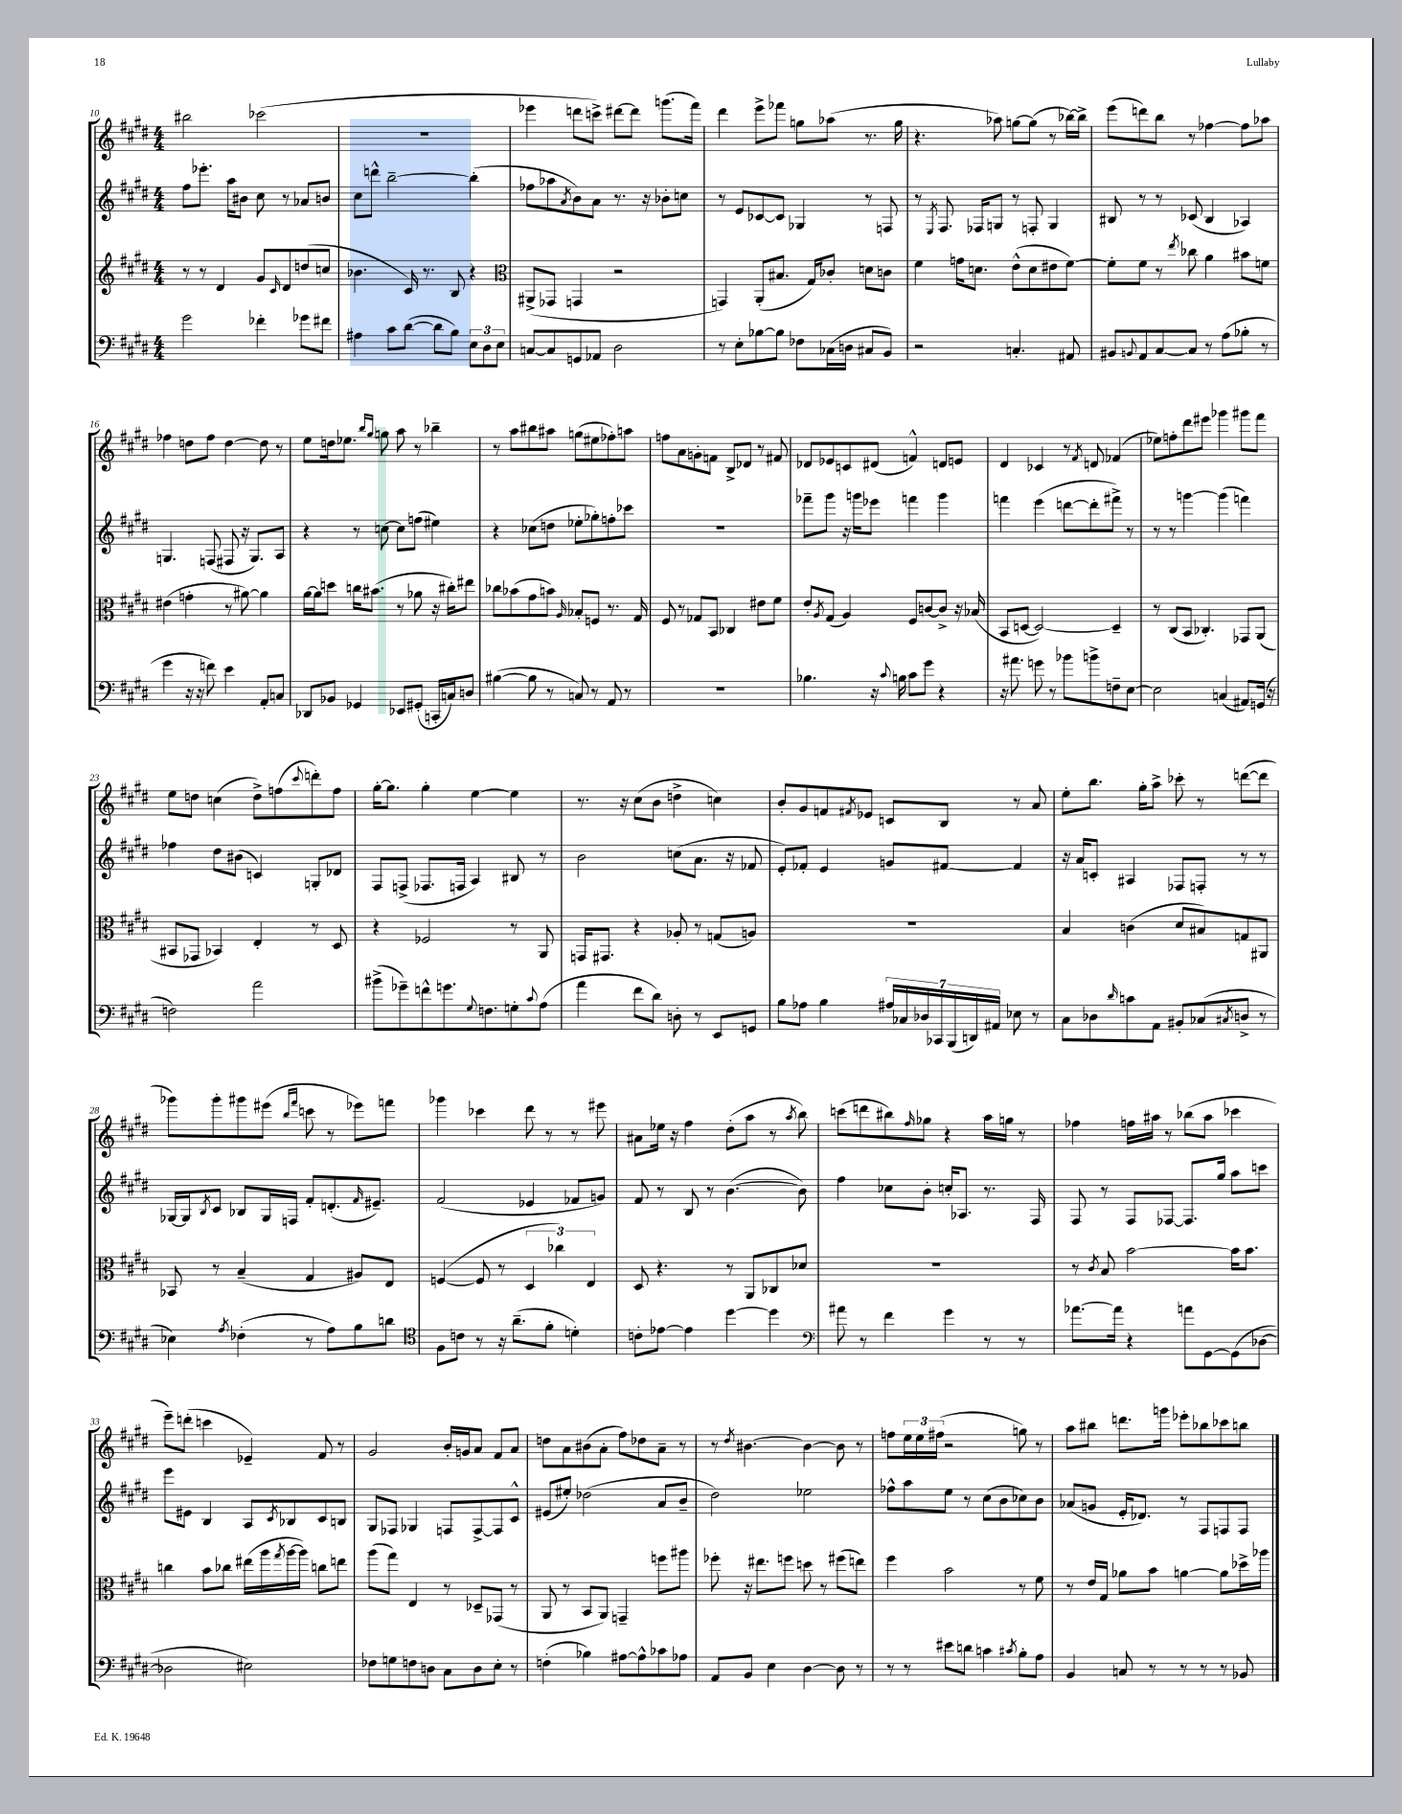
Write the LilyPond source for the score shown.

<<
\new StaffGroup <<
\new Staff = "s0" {
    \clef treble \key e \major \numericTimeSignature \time 4/4
    bis''2 ces'''2( |
    R1 |
    ees'''4 d'''8 c'''8->) dis'''8~ dis'''8 g'''8.( fis'''16) |
    dis'''4 e'''8-> fes'''8 g''8 aes''8( r8. g''16 |
    r4. aes''8) g''8~ g''8( r8 bes''16~) bes''16-> |
    e'''8( d'''8) b''8 r8 fes''4~ fes''8 aes''8 |
    fes''4 d''8 fes''8 d''4~ d''8 r8 |
    e''8 d''16 ees''8. \grace { b''16 gis''16 } g''8 a''8 r8 bes''4-- |
    r8 a''8 bis''8 ais''8 g''8( eis''8 fes''8-.) a''8 |
    f''8 a'8 g'8-. f'8 b8-> des'8 r8 fis'8 |
    des'8 ees'8 c'8 dis'8( f'4-^) d'8 e'8 |
    dis'4 ces'4 r8 \acciaccatura { fis'8 } d'8 fes'4( |
    ees''8) f''8-. dis'''8 eis'''8 ges'''4 gis'''8 fis'''8 |
    e''8 d''8 c''4( d''8->) f''8( \appoggiatura { cis'''8 } d'''8-.) f''8 |
    gis''16~-. gis''8. gis''4-. e''4~ e''4 |
    r8. r16 cis''8( b'8 d''4-> c''4) |
    b'8-. gis'8 f'8 \acciaccatura { fis'8 } ees'8 c'8 b8 r8 a'8 |
    e''8-. b''8. gis''16-. a''8-> ces'''8-. r8 d'''8~( d'''8 |
    ges'''8) ges'''8-. gis'''8 eis'''8( \grace { b''16 fis'''16 } c'''8 r8 ees'''8) f'''8 |
    ges'''4 ces'''4 dis'''8 r8 r8 eis'''8 |
    ais'8 ees''16 r16 fis''4 dis''8-.( a''8 r8 \acciaccatura { a''8 } b''8) |
    c'''8( d'''8 bis''8) \grace { fis''16 } ges''8 r4 a''16 g''16 r8 |
    fes''4 f''16 ais''16 r8 bes''8( ais''8 ces'''4 |
    e'''8--) d'''8-.( c'''4 ees'4--) fis'8 r8 |
    gis'2 b'16-. g'16 a'8 fis'8 a'8 |
    d''8 a'8 bis'8( a'8-. fis''8) des''8 a'8-- r8 |
    r8 \acciaccatura { dis''8 } bis'4.~ bis'4~ bis'8 r8 |
    f''8 \tuplet 3/2 { e''16 e''16 fis''16( } r2 g''8) r8 |
    a''8 bis''8 d'''8. g'''16 ees'''8-. bes''8 ces'''8 b''8 \bar "|." |
}
\new Staff = "s1" {
    \clef treble \key e \major \numericTimeSignature \time 4/4
    fis''8 ees'''8.-. a''16 bis'8 cis''8 r8 aes'8 b'8 |
    cis''8 d'''8-^ b''2~-- b''4-.( |
    fes''8 aes''8 \acciaccatura { a'8 } b'8) a'8 r8. r16 bes'8-. c''8 |
    r8 e'8 ces'8~ ces'8 ges4 r8 f8 |
    r8 \acciaccatura { e8 } fis8. fes16 g8 r8 f8-. g4 |
    bis8 r8 r8 ces'8( bis4 aes4) |
    g4. f8( fis8 r16 g8.) a8 |
    r4 r8 c''8~ c''8 f''8( eis''4) |
    r4 ces''8( d''8 ees''8-. ges''8-.) f''8-. ces'''8 |
    R1 |
    fes'''8-- gis'''8 r16 g'''16 ees'''8 f'''4 g'''4 |
    f'''4 e'''4( d'''8~ d'''8-. fis'''8->) r8 |
    r8 r8 g'''4~ g'''4( f'''4) |
    fes''4 dis''8 bis'8( c'4) g8-. des'8 |
    fis8 f8->( fes8. f16 a4) bis8 r8 |
    b'2 c''8( a'8. r16 fes'8 |
    e'8-.) fes'8-. e'4 g'8 fis'8~ fis'4 |
    r16 a'16 c'8-. ais4 fes8 f8-. r8 r8 |
    ges16~ ges16 \acciaccatura { b8 } cis'8 bes8 ges16 f16 fis'8-. d'8.-.( \grace { fis'16 } eis'8.--) |
    fis'2( ees'4 fes'8 g'8) |
    fis'8 r8 b8 r8 b'4.~( b'8) |
    fis''4 ces''8 b'8-. c''16-. aes8. r8. fis16 |
    fis8 r8 fis8 fes8~ fes8. gis''16 a''8 c'''8 |
    e'''8 eis'8 b4 a8 \acciaccatura { cis'8 } bes8 cis'8 b8 |
    gis8 fes8 ges4 f8 f8~-> f8 cis'8-^ |
    eis'8( eis''8-.) des''2( a'8 b'8-- |
    dis''2) ees''2 |
    fes''8-^ a''8 e''8 r8 cis''8( b'8 ces''8) b'8 |
    aes'8( g'8 e'16-. des'8.) r8 fis8 f8 f8 \bar "|." |
}
\new Staff = "s2" {
    \clef treble \key e \major \numericTimeSignature \time 4/4
    r8 r8 dis'4 gis'8 \grace { cis'16 } dis'8 d''8( c''8 |
    bes'4. cis'16) r8. b8 r4 |
    \clef alto ais,8->( ges,8 g,4 r2 |
    g,4) a,8-.( bis8. gis16) ces'8-. d'8 c'8 |
    fis'4 g'16 d'8. e'8-^( d'8 eis'8 fis'8~) |
    fis'8-. fis'8 r8 \acciaccatura { e''8 } ces''8 a'4 bis'8 f'8 |
    eis'4( g'4-. r8 ais'8~) ais'4 |
    a'16~ a'16 d''8 c''16 bis'8.( r8 aes'8 r16 cis''16-.) eis''8 |
    ces''8 bes'8( gis'8 b'8) \grace { a16 } bes8-. f8 r8. gis16 |
    fis8 r8 ges8 b,8 ces4 eis'8 fis'8 |
    e'8-. \acciaccatura { a8 } gis8( a4) fis8 c'8~ c'8-> r16 bes16( |
    b,8 d8~ d2~) d4-- |
    r8 cis8( b,8 ces4.-.) ges,8 a,8( |
    bis,8 ges,8 bes,4) e4-. r8 dis8 |
    r4 fes2 r8 a,8 |
    g,16 gis,8. r4 aes8-. r8 g8( a8) |
    R1 |
    b4 c'4( dis'8 bis8) g8 ais,8 |
    bes,8 r8 b4--( gis4 ais8) e8 |
    f4~( f8 r8 \tuplet 3/2 { dis4 ces''4) e4 } |
    dis8 r4. r8 a,8 ces8 des'8 |
    R1 |
    r8 \acciaccatura { cis'8 } b8 b'2~ b'16 b'8. |
    c''4 b'8 ces''8 eis''16( a''16 \acciaccatura { gis''8 } a''16~ a''16) c''8 e''8 |
    a''8( gis''8) e4 r8 des8-- ges,8( r8 |
    a,8 r8 b,8 a,8) g,4-- f''8 ais''8 |
    fes''8-. r16 eis''8. f''8 d''8 r8 fis''8( e''8) |
    fis''4 b'2 r8 fis'8 |
    r8 e'16 gis16 aes'8 b'8 a'4~ a'8 des''16-> aes''16 \bar "|." |
}
\new Staff = "s3" {
    \clef bass \key e \major \numericTimeSignature \time 4/4
    gis'2 fes'4-. ges'8 fis'8 |
    ais4 cis'8 dis'8~( dis'8 b8) \tuplet 3/2 { e8 dis8 e8 } |
    c8~ c8 g,8 aes,8 dis2 |
    r8 e8-. bes8~ bes8 fes8 ces16( d16 cis8 b,8) |
    r2 c4.-. ais,8 |
    bis,8 \appoggiatura { b,8 } a,8 cis8~ cis8 r8 a8( bes8-. r8 |
    gis'4 r16 r16 f'8) e'4 a,8-. c8 |
    des,8 bes,8 ges,4 ees,8 gis,8-.( c,16-. c16) d8 |
    bis4~( bis8 r8 c8) r8 a,8 r8 |
    R1 |
    bes4. r16 \appoggiatura { cis'8 } b16 cis'8 gis'8 r4 |
    r16 ais'8. g'8 r8 bes'8 b'8-> f8-- e8~ |
    e2 c4( ais,8) g,16( r16 |
    f2) a'2 |
    bis'8->( ges'8--) f'8-^ g'8. \appoggiatura { gis8 } f8. g8-. \appoggiatura { cis'8 } a8( |
    a'4 fis'8 dis'8) d8-. r8 e,8 g,8 |
    b8 aes8 b4 \tuplet 7/4 { ais16 ces16 des16 ces,16 b,,16( d,16) ais,16 } ees8 r8 |
    cis8 des8 \grace { dis'16 } c'8 a,8 bis,8-. ces8( \acciaccatura { cis8 } d8-> r8 |
    ees4) \acciaccatura { a8 } fes4-.( r8 a8) b8 d'8 |
    \clef tenor fis8 c'8 r8 r16 a'8.--( fis'8-. d'4-.) |
    c'8-. ees'8~ ees'4 dis''4~ dis''4 |
    \clef bass ais'8 r8 fis'4 gis'4 r8 r8 |
    aes'8.~ aes'16 r4 a'8 gis,8~ gis,8( des8~ |
    des2 eis2) |
    fes8 g8 f8 d8 cis8 d8 e8-. r8 |
    f4-.( bes4) ais8~ ais8-^ ces'8 aes8 |
    a,8 b,8 e4 dis4~ dis8 r8 |
    r8 r8 eis'8 d'8 c'4 \acciaccatura { cis'8 } b8-. a8 |
    b,4 c8 r8 r8 r8 r8 bes,8 \bar "|." |
}
>>
>>
\layout { \context { \Score currentBarNumber = #10 } }
